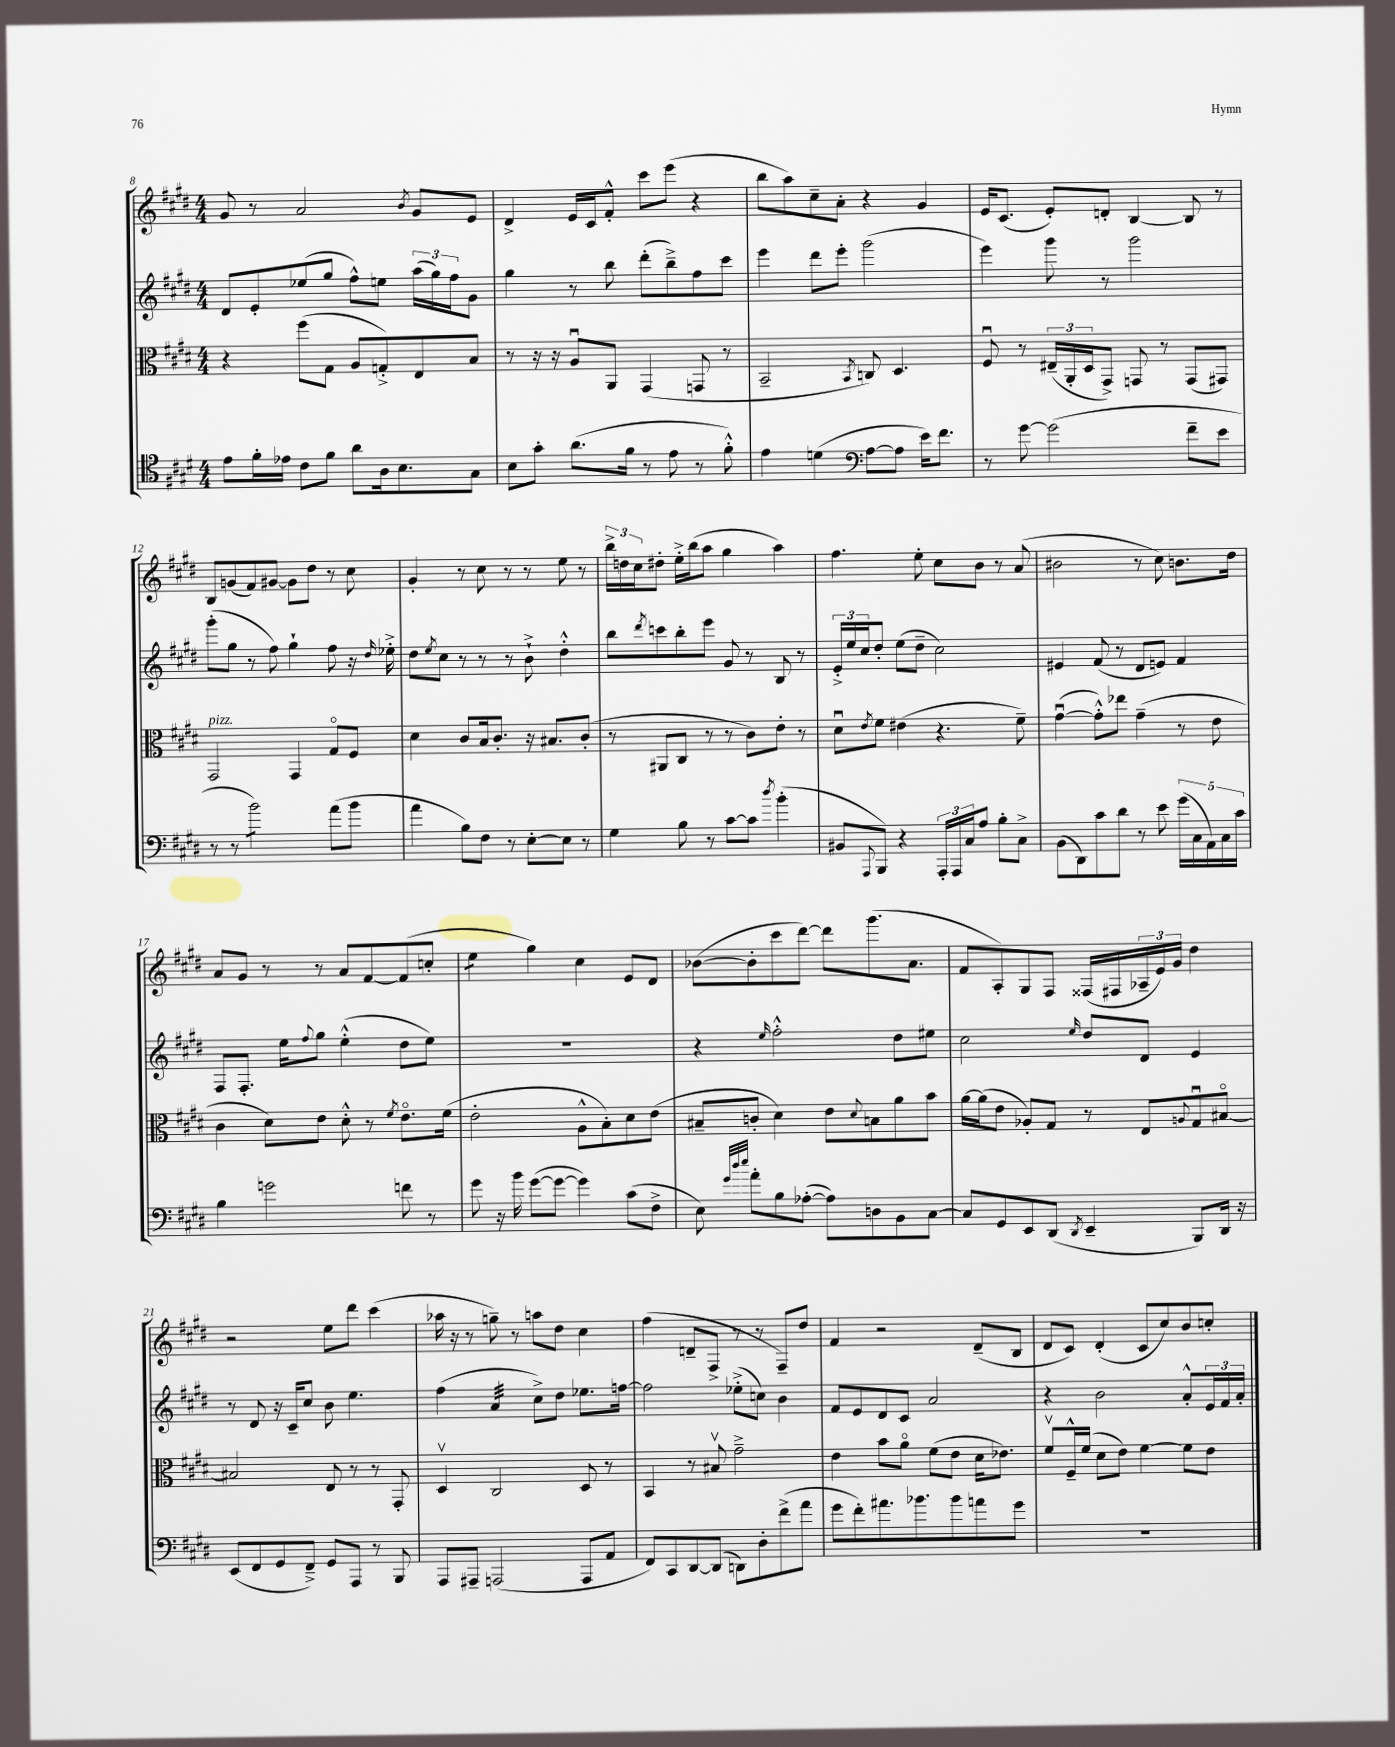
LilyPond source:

<<
\new StaffGroup <<
\new Staff = "s0" {
    \clef treble \key e \major \numericTimeSignature \time 4/4
    gis'8 r8 a'2 \acciaccatura { b'8 } gis'8 e'8 |
    dis'4-> e'16 cis'16 fis'8-.-^ cis'''8 e'''8( r4 |
    b''8 a''8) cis''8-- a'8-. r4 gis'4 |
    e'16 cis'8.( e'8-.) d'8-. b4~ b8 r8 |
    b8 g'8( fis'8) gis'8~ gis'8 dis''8 r8 cis''8 |
    gis'4-. r8 cis''8 r8 r8 e''8 r8 |
    \tuplet 3/2 { b''16-> d''16 cis''16 } dis''8-. e''16-.-> b''16( a''8 gis''4 a''4) |
    fis''4. e''8-. cis''8 b'8 r8 a'8( |
    bis'2 r8 cis''8) b'8. dis''16 |
    a'8 gis'8 r8 r8 a'8 fis'8~ fis'8( c''8-. |
    e''4:8 gis''4) cis''4 e'8 dis'8 |
    bes'8~( bes'8-. cis'''8 dis'''8~) dis'''8 gis'''8.( a'8. |
    fis'8 a8-.) gis8 fis8 fisis16( fis16 \tuplet 3/2 { aes16-- e'16) gis'16 } dis''4 |
    r2 e''8 dis'''8 cis'''4( |
    aes''16 r16 r8 g''8--) r8 a''8 dis''8 cis''4 |
    fis''4( d'8-- fis8-> r8 r8 fis8--) dis''8 |
    fis'4 r2 dis'8--( b8 |
    dis'8 cis'8) dis'4-.( cis'8 cis''8) b'8 c''8-. \bar "|." |
}
\new Staff = "s1" {
    \clef treble \key e \major \numericTimeSignature \time 4/4
    dis'8 e'8-. ees''8( gis''8 fis''8-^) e''8 \tuplet 3/2 { a''16( gis''16) fis''16 } gis'8 |
    gis''4 r8 b''8 dis'''8-.( b''8--->) fis''8 cis'''8 |
    e'''4 dis'''8 e'''8-. gis'''2( |
    e'''4) gis'''8 r8 gis'''2 |
    gis'''8-.( gis''8 r8 fis''8) gis''4-! fis''8 r16 \grace { dis''16 } ees''16-.-> |
    dis''8 \acciaccatura { e''8 } cis''8 r8 r8 r8 b'8-!-> dis''4-.-^ |
    b''8 \acciaccatura { dis'''8 } c'''8 b''8-. e'''8 gis'8 r8 b8 r8 |
    \tuplet 3/2 { e'16-.-> e''16 cis''16 } dis''8-. e''8( dis''8-- cis''2) |
    eis'4 fis'8( r8 dis'8 e'8) fis'4 |
    fis8 fis8.-. e''16 \appoggiatura { fis''8 } gis''8 e''4-.-^( dis''8 e''8) |
    R1 |
    r4 \grace { e''16 } fis''2-.-^ dis''8 eis''8 |
    cis''2 \grace { e''16 } dis''8 dis'8 e'4 |
    r8 dis'8 r16 cis'16-- cis''8 b'8 e''4. |
    fis''4( a'4:32 cis''8->) dis''8 ees''8. f''16~ |
    f''2 ees''8-.->( c''8) b'4 |
    fis'8 e'8 dis'8 cis'8 a'2 |
    r4 b'2 a'8-.-^ \tuplet 3/2 { e'16 fis'16 a'16-. } \bar "|." |
}
\new Staff = "s2" {
    \clef alto \key e \major \numericTimeSignature \time 4/4
    r4 fis''8( gis8 a8 g8-.->) e8 b8 |
    r8 r16 r16 a8\downbow a,8 gis,4( g,8 r8 |
    b,2-- \acciaccatura { b,8 } c8) dis4. |
    fis8\downbow r8 \tuplet 3/2 { eis16--( a,16-. dis16 } gis,8->) g,8 r8 g,8( gis,8) |
    gis,2^\markup { \italic "pizz." } gis,4 gis8\flageolet fis8 |
    dis'4 cis'8 b16 cis'8.-. r16 bis8. cis'8-.( |
    r8 ais,8 cis8 r8 r8 cis'8) e'8-. r8 |
    dis'8\downbow \acciaccatura { e'8 } fis'8 eis'4( r4. fis'8--) |
    gis'4~\downbow( gis'8-.-^) ees''8 gis'4--( r8 e'8 |
    cis'4 dis'8) e'8 dis'8-.-^ r8 \acciaccatura { fis'8 } e'8.\flageolet fis'16( |
    e'2-. a8-^ b8-.) dis'8 e'8( |
    bis8-- c'8-. dis'4) e'8 \appoggiatura { dis'8 } b8 a'8 b'8 |
    a'16~ a'16( e'8 aes8-.) gis8 r8 e8 \appoggiatura { a8 } gis8\downbow bis8~\flageolet |
    bis2 e8 r8 r8 gis,8-. |
    dis4\upbow cis2 dis8 r8 |
    b,4 r8 bis8\upbow gis'2---> |
    e'4 b'8 a'8\flageolet fis'8( e'8 dis'16 ees'8.) |
    fis'8\upbow fis16---^ fis'16( dis'8 e'8) fis'4~ fis'8 e'8 \bar "|." |
}
\new Staff = "s3" {
    \clef tenor \key e \major \numericTimeSignature \time 4/4
    e'8 fis'16-. ees'16 cis'8 fis'8 a'8 a16 b8. gis8 |
    b8 gis'8-. a'8.( fis'16 r8 e'8 r8 fis'8-.-^) |
    e'4 d'4( \clef bass a8~ a8 e'16) fis'8. |
    r8 gis'8~ gis'2( fis'8-- e'8 |
    r8 r8 b'2:8) a'8( b'8 |
    a'4 b8) fis8 r8 e8~-. e8 r8 |
    gis4 b8 r8 cis'8~ cis'8 \acciaccatura { dis''8 } b'4-.( |
    bis,8 \appoggiatura { a,,8 } b,,8) r4 \tuplet 3/2 { a,,16-. a,,16 cis16 } a8 b8-. cis8-> |
    b,8( dis,8) cis'8 dis'8 r8 e'8 \tuplet 5/4 { gis'16( cis16 a,16) cis16 cis'16 } |
    b4 g'2 f'8 r8 |
    gis'8 r16 b'16 gis'8~( gis'8~ gis'4) cis'8( fis8-> |
    e8) \grace { gis'32 dis''32 e''32 } a'8-. b8 aes8~-.( aes8) d8 b,8 cis8~ |
    cis8 gis,8 e,8 dis,8( \acciaccatura { dis,8 } e,4-- b,,8) dis,16 r16 |
    e,8( fis,8 gis,8 fis,8--->) gis,8 a,,8 r8 b,,8 |
    a,,8 ais,,8-- a,,2( a,,8 a,8 |
    fis,8) cis,8 dis,8~ dis,8( d,8) dis8-. fis'8->( a'8 |
    gis'8 fis'8-.) ais'8. bes'8. bes'8 a'8 gis'8 |
    R1 \bar "|." |
}
>>
>>
\layout { \context { \Score currentBarNumber = #8 } }
